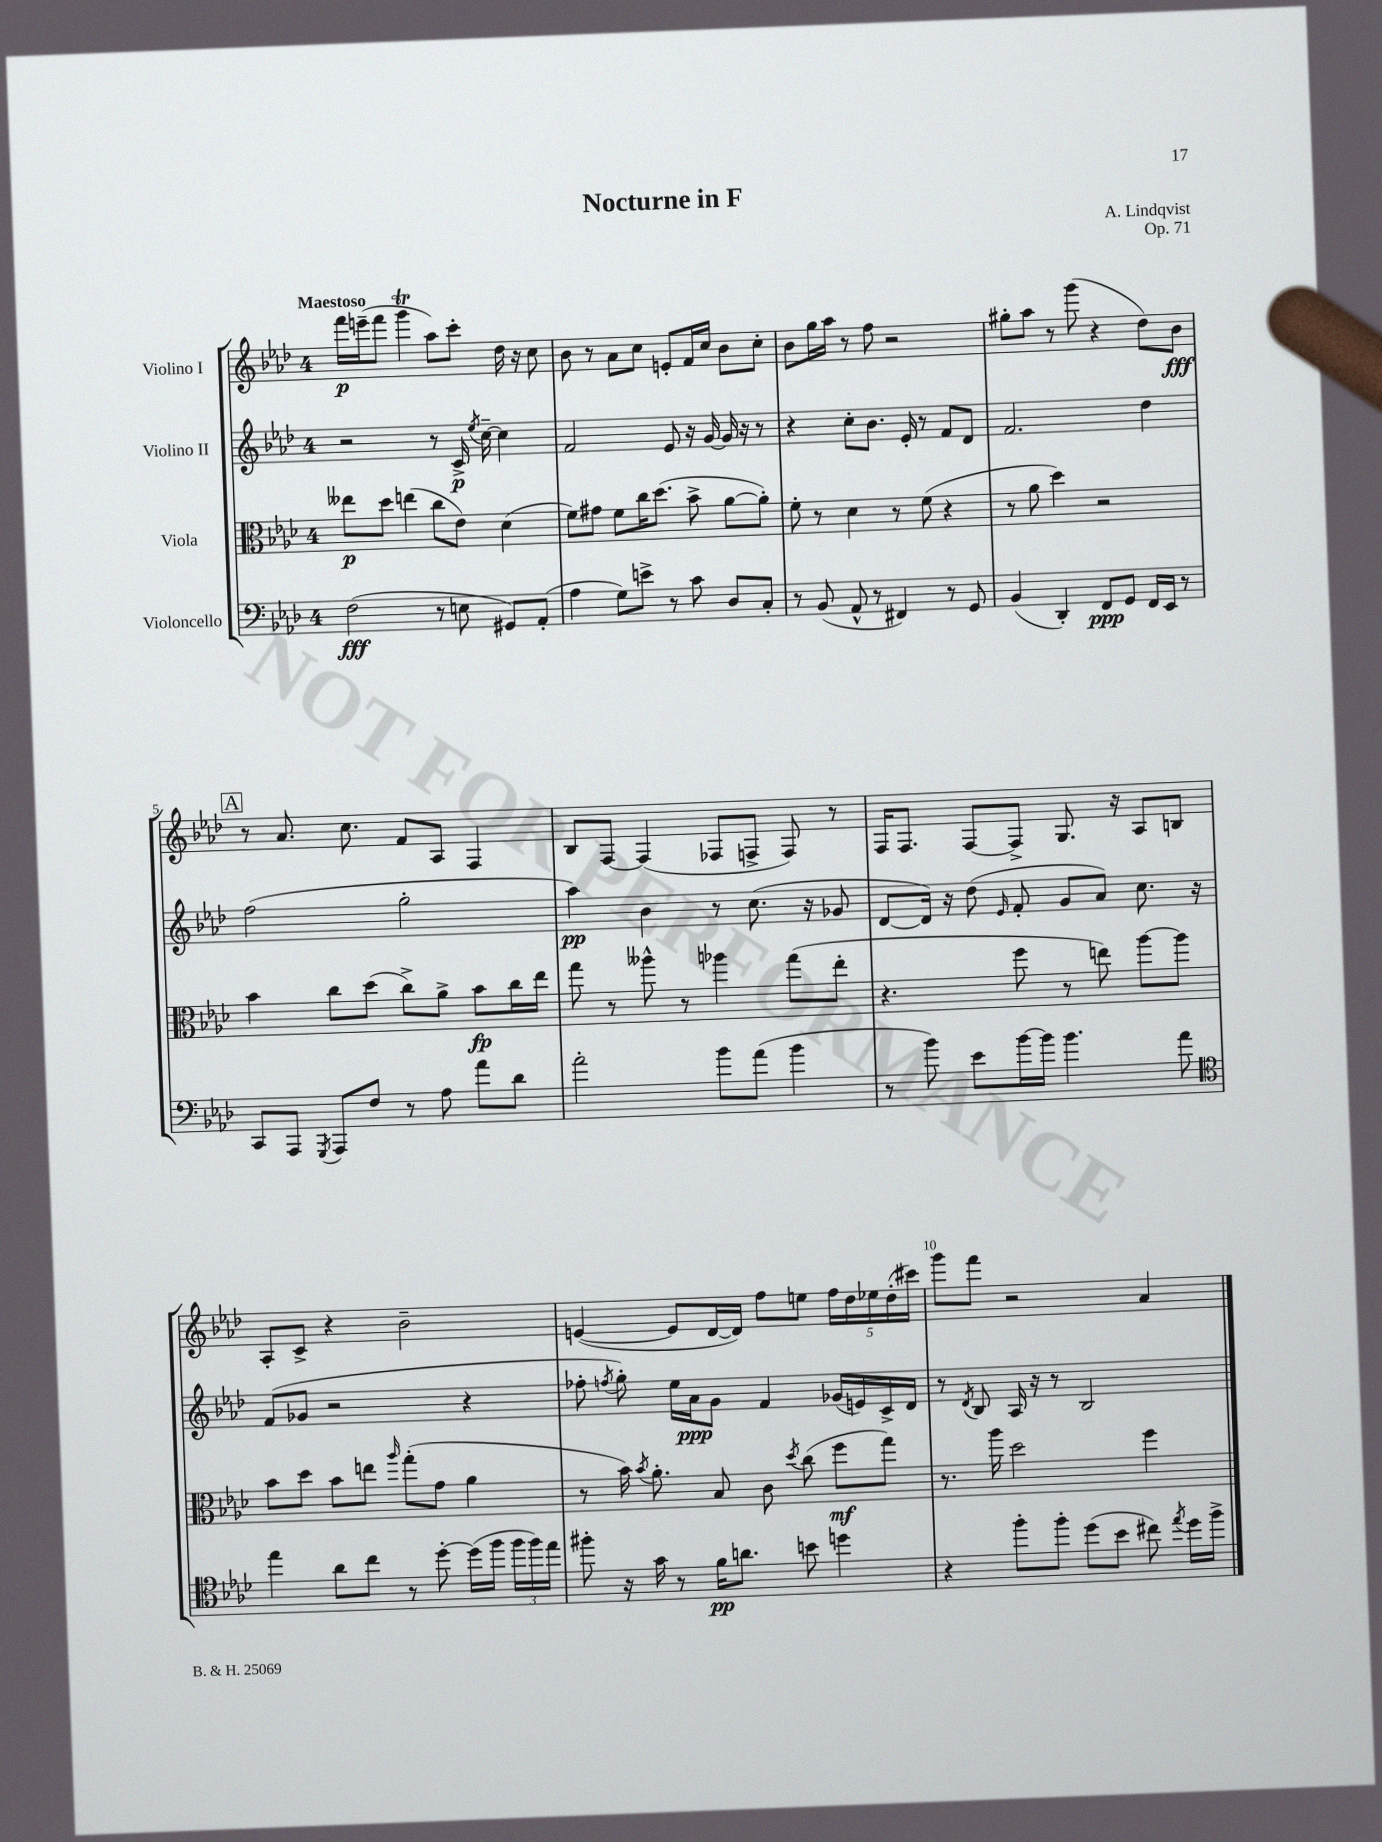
\header { title = "Nocturne in F" composer = "A. Lindqvist" opus = "Op. 71" }
<<
\new StaffGroup <<
\new Staff = "s0" \with { instrumentName = "Violino I" } {
    \clef treble \key aes \major \once \override Staff.TimeSignature.style = #'single-digit \time 4/4 \tempo "Maestoso"
    \autoBeamOff f'''16[\p e'''16--( f'''8] g'''4\trill aes''8[) c'''8]-. des''16 r16 c''8 |
    bes'8 r8 aes'8[ c''8] e'8[-. f'16 c''16] bes'8[ c''8]-. |
    bes'8[ g''16 aes''16] r8 f''8 r2 |
    gis''8[-. aes''8] r8 g'''8( r4 des''8[) bes'8]\fff |
    \mark \markup { \box "A" } r8 aes'8. c''8. f'8[ aes8] f4 |
    bes8[ f8]~ f4( fes8[ f8]-> f8) r8 |
    f16[ f8.] f8[~ f8]-> g8. r16 aes8[ b8] |
    aes8[-. c'8]-> r4 bes'2-- |
    e'4~( e'8[ des'16~ des'16]) f''8[ e''8] \tuplet 5/4 { f''16[ des''16 ees''16 des''16-.( cis'''16]) } |
    g'''8[ f'''8] r2 aes'4 \bar "|." |
}
\new Staff = "s1" \with { instrumentName = "Violino II" } {
    \clef treble \key aes \major \once \override Staff.TimeSignature.style = #'single-digit \time 4/4
    \autoBeamOff r2 r8 c'16->\p \acciaccatura { ees''8 } c''16~-- c''4 |
    f'2 ees'8 r16 g'16~ g'16 r16 r8 |
    r4 c''8[-. bes'8.] ees'16-. r8 f'8[ des'8] |
    f'2. des''4 |
    \mark \markup { \box "A" } f''2( g''2-. |
    aes''4\pp) bes'4 r8 c''8.( r16 ges'8 |
    des'8[~ des'16]) r16 des''8( \grace { ees'16 } f'8-. g'8[ aes'8]) c''8. r16 |
    f'8[( ges'8] r2 r4 |
    fes''8-. \acciaccatura { f''8 } g''8-.) ees''16[ aes'16\ppp g'8] f'4 ges'16[( e'16) c'16-> des'16] |
    r8 \acciaccatura { des'8 } bes8 aes16 r16 r8 bes2 \bar "|." |
}
\new Staff = "s2" \with { instrumentName = "Viola" } {
    \clef alto \key aes \major \once \override Staff.TimeSignature.style = #'single-digit \time 4/4
    \autoBeamOff eeses''8[\p des''8] e''4( c''8[ ees'8]) des'4( |
    f'8[) gis'8] f'8[ c''16 des''8.]( bes'8-> aes'8[~ aes'8]-.) |
    f'8-. r8 des'4 r8 f'8( r4 |
    r8 aes'8 des''4) r2 |
    \mark \markup { \box "A" } bes'4 c''8[ des''8]( c''8[->) aes'8]-> bes'8[\fp c''16 ees''16] |
    g''8 r8 aeses''8-^ r8 aes''4 g''8[( ees''8]-. |
    r4. f''8 r8 e''8) aes''8[~ aes''8] |
    bes'8[ des''8] bes'8[ e''8] \grace { aes''16 } g''8[-.( g'8] aes'4 |
    r8 bes'16) \acciaccatura { bes'8 } aes'8.-. bes8 c'8 \acciaccatura { des''8 } c''8( f''8[\mf g''8]) |
    r8. aes''16 des''2 f''4 \bar "|." |
}
\new Staff = "s3" \with { instrumentName = "Violoncello" } {
    \clef bass \key aes \major \once \override Staff.TimeSignature.style = #'single-digit \time 4/4
    \autoBeamOff f2\fff( r8 e8 gis,8[) aes,8]-.( |
    aes4 g8[) e'8]-> r8 c'8 des8[ c8]-. |
    r8 bes,8( aes,8-^ r8 fis,4) r8 g,8 |
    bes,4( des,4-.) f,8[\ppp g,8] f,16[ ees,16] r8 |
    \mark \markup { \box "A" } c,8[ aes,,8] \acciaccatura { g,,8 } aes,,8[ f8] r8 aes8 aes'8[ des'8] |
    aes'2-. bes'8[ aes'8]( bes'4 |
    r8 bes'8) ees'8[ bes'16~ bes'16] bes'4. aes'8 |
    \clef tenor ees''4 aes'8[ c''8] r8 des''8~-. des''16[( f''16] \tuplet 3/2 { f''16[ f''16) ees''16] } |
    fis''8-. r16 g'16 r8 f'16[\pp a'8.] b'8 d''4 |
    r4 f''8[-. f''8]-. des''8[( bes'8] cis''8) \acciaccatura { ees''8 } des''16[ f''16]-> \bar "|." |
}
>>
>>
\layout { \context { \Score \override BarNumber.break-visibility = ##(#f #t #t) barNumberVisibility = #(every-nth-bar-number-visible 5) } }
